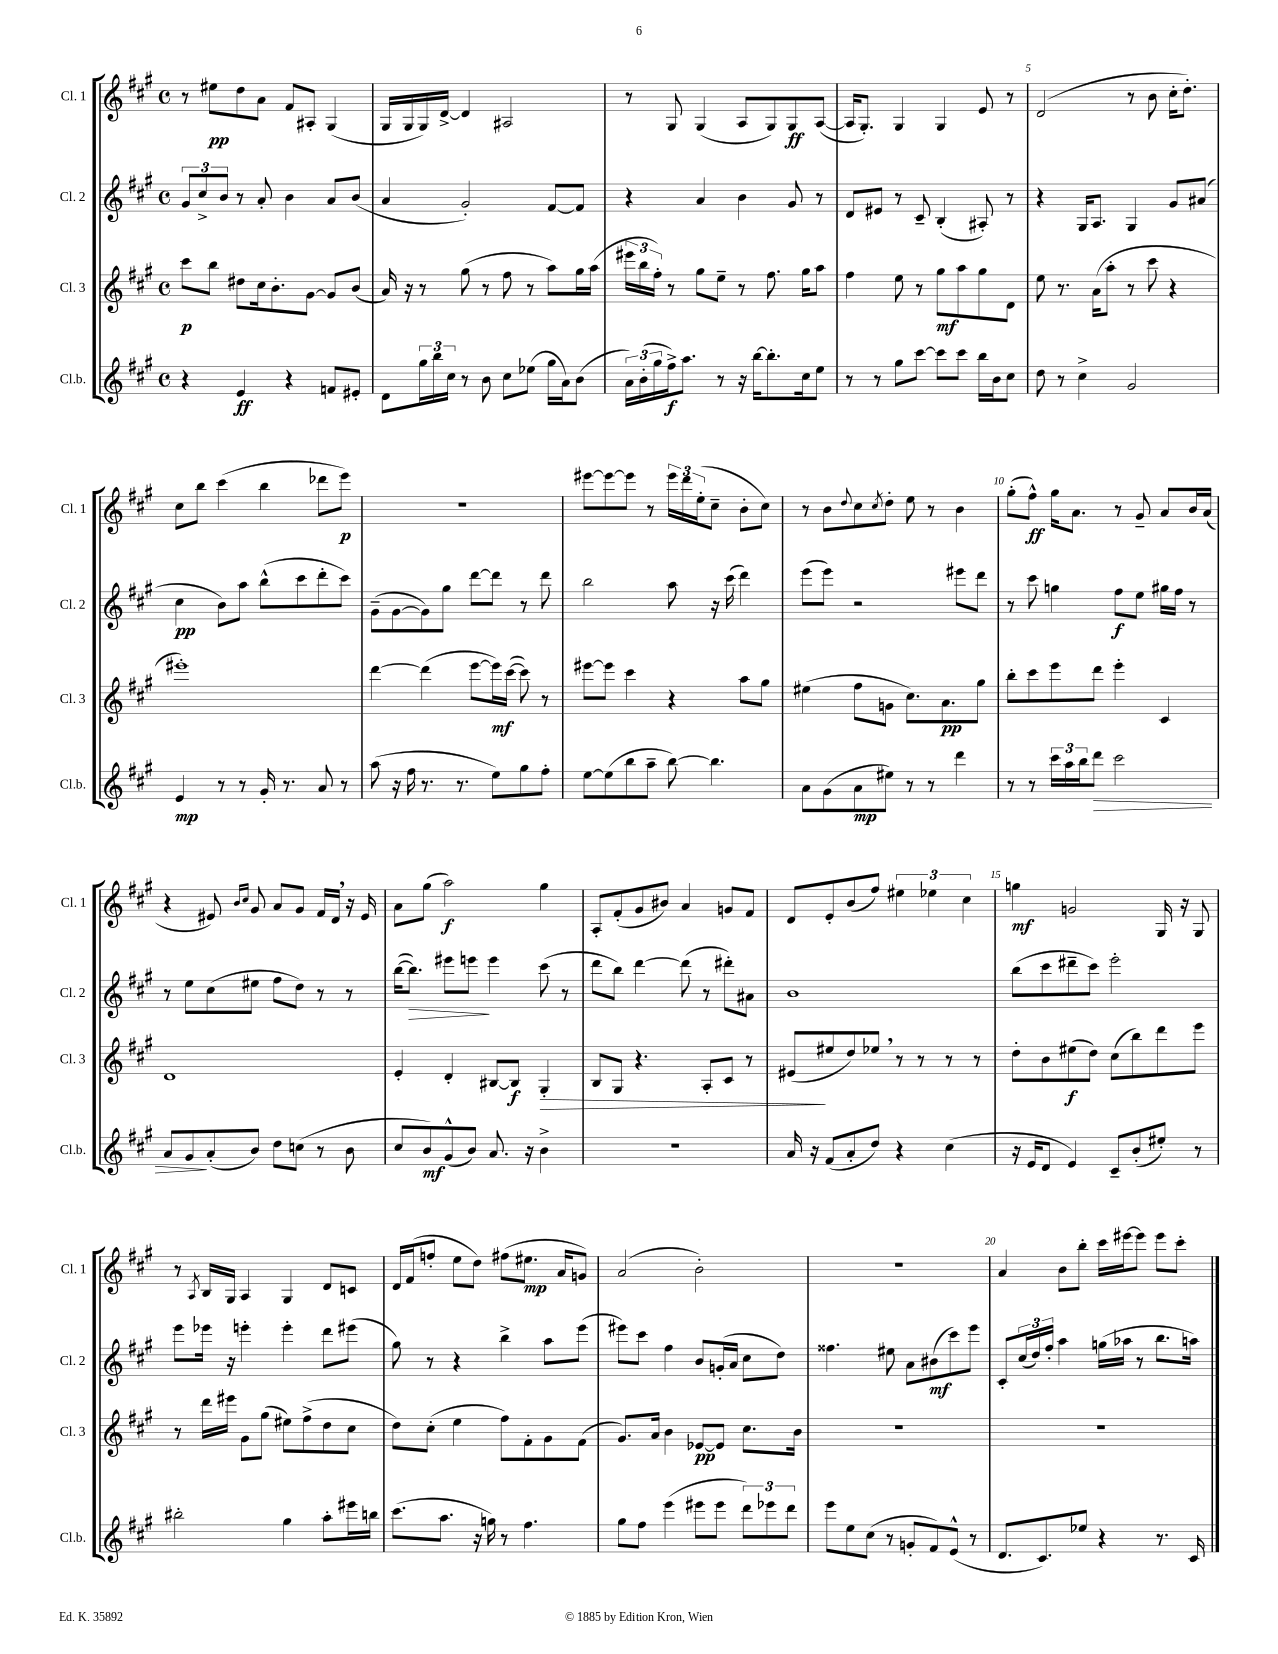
<<
\new StaffGroup <<
\new Staff = "s0" \with { instrumentName = "Cl. 1" shortInstrumentName = "Cl. 1" } {
    \clef treble \key a \major \defaultTimeSignature \time 4/4
    r8 eis''8\pp d''8 a'8 fis'8 ais8-. gis4( |
    gis16 gis16 gis16) d'16~-> d'4 ais2 |
    r8 gis8 gis4( a8 gis8) gis8\ff a8~( |
    a16 gis8.-.) gis4 gis4 e'8 r8 |
    d'2( r8 b'8 cis''16-. d''8.-.) |
    cis''8 b''8 cis'''4( b''4 des'''8 e'''8\p) |
    R1 |
    eis'''8~ eis'''8~ eis'''8 r8 \tuplet 3/2 { eis'''16 d'''16 e''16-.( } cis''8-- b'8-. cis''8) |
    r8 b'8 \appoggiatura { d''8 } cis''8 \acciaccatura { cis''8 } d''8-. e''8 r8 b'4 |
    gis''8-.( fis''8-^\ff) gis''16 a'8. r8 gis'8-- a'8 b'16 a'16( |
    r4 eis'8) \grace { b'16 cis''16 } gis'8 a'8 gis'8 fis'16 d'16 \breathe r16 eis'16 |
    a'8 gis''8( a''2\f) gis''4 |
    a8-. fis'8-.( gis'8 bis'8) a'4 g'8 fis'8 |
    d'8 e'8-. b'8( fis''8) \tuplet 3/2 { eis''4 ees''4 cis''4 } |
    g''4\mf g'2 gis16 r16 gis8 |
    r8 \acciaccatura { a8 } b16 gis16 a4 gis4 d'8 c'8 |
    d'16 fis'16( f''8-. e''8 d''8) fis''8( eis''8.\mp a'16 g'8) |
    a'2( b'2-.) |
    R1 |
    a'4 b'8 b''8-. cis'''16 eis'''16~ eis'''8 eis'''8 cis'''8-. \bar "|." |
}
\new Staff = "s1" \with { instrumentName = "Cl. 2" shortInstrumentName = "Cl. 2" } {
    \clef treble \key a \major \defaultTimeSignature \time 4/4
    \tuplet 3/2 { gis'8 cis''8-> b'8 } r8 a'8-. b'4 a'8 b'8( |
    a'4 gis'2-.) fis'8~ fis'8 |
    r4 a'4 b'4 gis'8 r8 |
    d'8 eis'8 r8 cis'8-- b4-.( ais8-.) r8 |
    r4 gis16 a8. gis4 gis'8 ais'8( |
    cis''4\pp b'8) a''8 b''8-^( cis'''8 d'''8-. cis'''8) |
    gis'8--( gis'8~ gis'8) gis''8 d'''8~ d'''8 r8 d'''8 |
    b''2 a''8 r16 cis'''16( d'''4) |
    e'''8( e'''8) r2 eis'''8 d'''8 |
    r8 cis'''8 g''4 fis''8\f e''8 gis''16 fis''16 r8 |
    r8 e''8 cis''8( eis''8 fis''8 d''8) r8 r8 |
    b''16~( b''8.\>) eis'''8 e'''8\! e'''4 cis'''8( r8 |
    d'''8 b''8) d'''4~ d'''8( r8 dis'''8-.) ais'8 |
    b'1 |
    b''8( cis'''8 dis'''8-- cis'''8) e'''2-. |
    e'''8 ees'''16 r16 e'''4-. e'''4-. d'''8 eis'''8( |
    gis''8) r8 r4 b''4-> a''8 e'''8( |
    eis'''8) cis'''8 fis''4 b'8 g'16-.( a'16 cis''8 d''8) |
    fisis''4. eis''8 a'8 bis'8\mf( cis'''8) e'''8 |
    cis'8-. \tuplet 3/2 { cis''16( d''16) fis''16-. } a''4 g''16( aes''16 r8 b''8. a''16) \bar "|." |
}
\new Staff = "s2" \with { instrumentName = "Cl. 3" shortInstrumentName = "Cl. 3" } {
    \clef treble \key a \major \defaultTimeSignature \time 4/4
    cis'''8\p b''8 dis''8 cis''16 b'8.-. gis'8~ gis'8 b'8( |
    a'16) r16 r8 gis''8( r8 fis''8 r8 a''8) gis''16 a''16( |
    \tuplet 3/2 { eis'''16 b''16 fis''16-.) } r8 gis''8 e''8-- r8 fis''8. gis''16 a''8 |
    fis''4 e''8 r8 gis''8\mf a''8 gis''8 d'8 |
    e''8 r8. a'16( a''8-. r8 cis'''8 r4 |
    eis'''1-.) |
    d'''4~ d'''4( e'''8~ e'''16\mf) cis'''16~( cis'''8) r8 |
    eis'''8~ eis'''8 cis'''4 r4 a''8 gis''8 |
    eis''4( fis''8 g'8 cis''8.) a'8.\pp gis''8 |
    b''8-. cis'''8 e'''8 d'''8 e'''4-. cis'4 |
    d'1 |
    e'4-. d'4-. bis8~ bis8\f gis4-.\> |
    b8 gis8 r4. a8-. cis'8 r8 |
    eis'8\!( eis''8 d''8) ees''8 \breathe r8 r8 r8 r8 |
    d''8-. b'8 eis''8\f( d''8) cis''8( b''8) d'''8 e'''8 |
    r8 d'''16 eis'''16 gis'8 gis''8( eis''8) fis''8->( d''8 cis''8 |
    d''8) cis''8-.( e''4 fis''8) fis'8-. gis'8 fis'8( |
    gis'8.) a'16 b'4 ees'8~\pp ees'8 cis''8. b'16 |
    R1 |
    R1 \bar "|." |
}
\new Staff = "s3" \with { instrumentName = "Cl.b." shortInstrumentName = "Cl.b." } {
    \clef treble \key a \major \defaultTimeSignature \time 4/4
    r4 e'4\ff r4 f'8 eis'8-. |
    d'8 \tuplet 3/2 { gis''16 b''16 cis''16 } r8 b'8 cis''8 ees''8( gis''16 a'16) b'8( |
    \tuplet 3/2 { a'16) b'16-.( gis''16 } fis''16->\f) a''8. r8 r16 b''16~ b''8.-. cis''16 e''8 |
    r8 r8 gis''8 cis'''8~ cis'''8 cis'''8 b''16 b'16 cis''8 |
    d''8 r8 cis''4-> gis'2 |
    e'4\mp r8 r8 gis'16-. r8. a'8 r8 |
    a''8( r16 fis''16 r8. r8. e''8) gis''8 fis''8-. |
    e''8~ e''8( b''8 a''8-- b''8~) b''4. |
    a'8 gis'8( a'8\mp eis''8) r8 r8 d'''4 |
    r8 r8 \tuplet 3/2 { cis'''16 a''16 b''16 } d'''8\> cis'''2 |
    a'8 gis'8\! a'8-.( b'8) d''8 c''8( r8 b'8 |
    cis''8 b'8\mf) gis'8-^( b'8) a'8. r16 b'4-> |
    R1 |
    a'16 r16 fis'8( a'8-. d''8) r4 cis''4( |
    r16 e'16 d'8 e'4) cis'8-- b'8-.( eis''8-.) r8 |
    bis''2-. gis''4 a''8-. eis'''16 b''16 |
    cis'''8.( a''8. r16 g''16) r8 fis''4. |
    gis''8 fis''8 e'''4( eis'''8 eis'''8 \tuplet 3/2 { d'''8) ees'''8 d'''8 } |
    e'''8 e''8 cis''8( r8 g'8-. fis'8) e'8-^( r8 |
    d'8. cis'8.) ees''8 r4 r8. cis'16 \bar "|." |
}
>>
>>
\layout { \context { \Score \override BarNumber.break-visibility = ##(#f #t #t) barNumberVisibility = #(every-nth-bar-number-visible 5) } }
